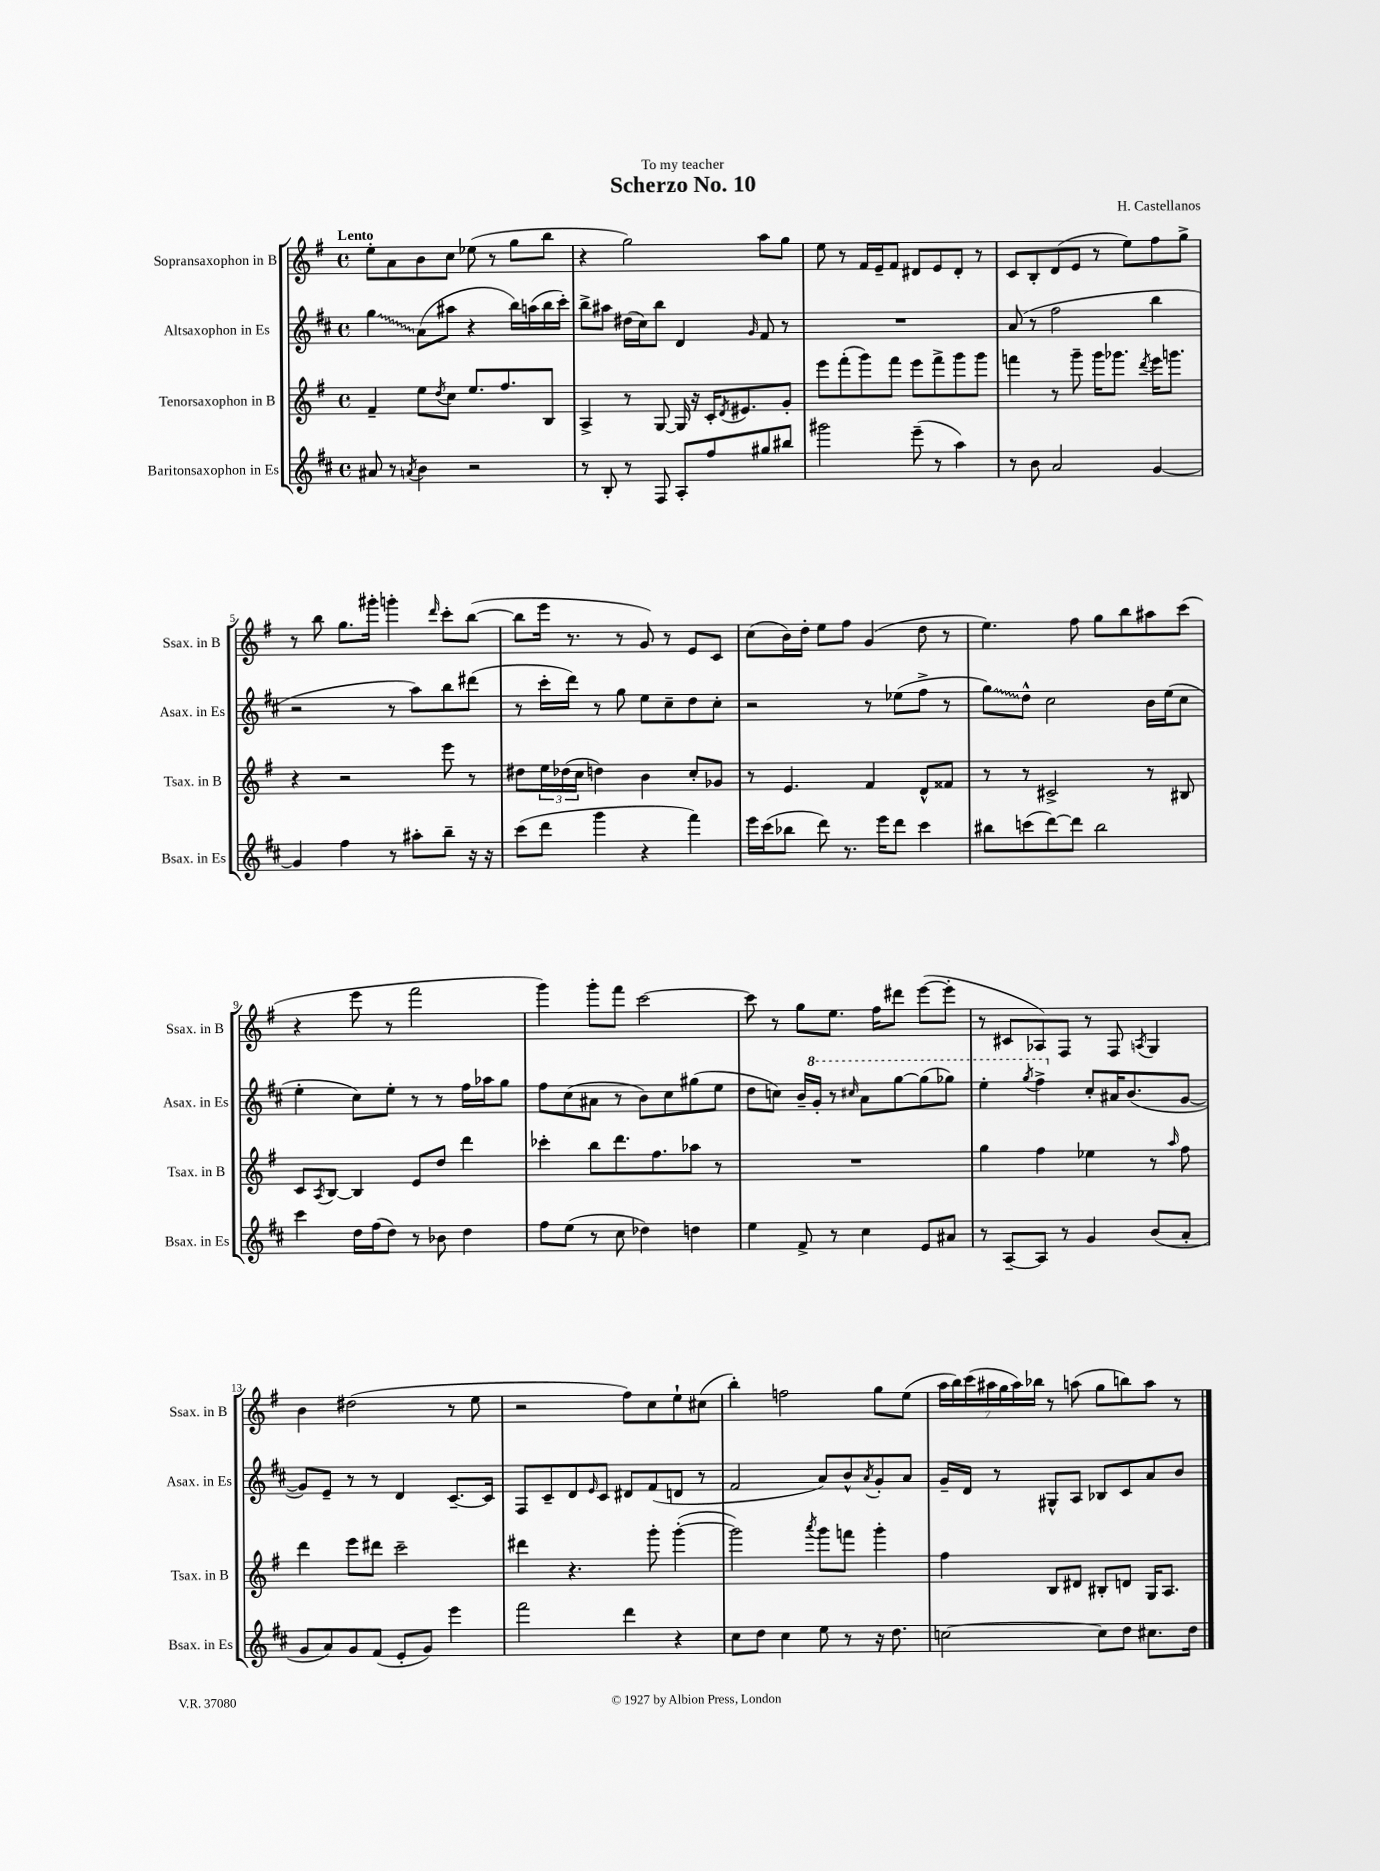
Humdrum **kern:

**kern	**kern	**kern	**kern
*staff4	*staff3	*staff2	*staff1
*clefG2	*clefG2	*clefG2	*clefG2
*k[f#c#]	*k[f#]	*k[f#c#]	*k[f#]
*M4/4	*M4/4	*M4/4	*M4/4
*met(c)	*met(c)	*met(c)	*met(c)
8a#/	4f#~/	4gg\	8ee'\L
8r	.	.	8a\
8qa/	.	.	.
4b\	8ee\L	(8a\L	8b\
.	8qdd/	.	.
.	8cc\J	8aa#\J	8cc\J
2r	8.ee/L	4r	(8ee-\
.	.	.	8r
.	8.ff#/	.	.
.	.	16bb\LL)	8gg\L
.	.	(16aa\	.
.	8B/J	16bb\	8bb\J
.	.	16ccc#'\JJ)	.
=	=	=	=
8r	4A^/	8bb^\L	4r
8B'/	.	8aa#\J	.
8r	8r	(16dd#\LL	2gg\)
.	.	16cc#\J)	.
8F#/	[8G/	8bb\J	.
8A'/L	16G/]	4d/	.
.	16r	.	.
8ff#/	16c'/LK	.	.
.	8qd/	.	.
.	8.e#/	.	.
.	.	16qqg/	.
8gg#/	.	8f#/	8aa\L
8bb#/J	8g'/J	8r	8gg\J
=	=	=	=
2ggg#\	8eee\L	1r	8ee\
.	(8fff#'\	.	8r
.	8ggg\)	.	16f#/LL
.	.	.	16e~/J
.	8fff#\J	.	8f#/J
(8eee~\	8eee\L	.	8d#/L
8r	8fff#^\	.	8e/
4aa\)	8ggg\	.	8d#'/J
.	8ggg\J	.	8r
=	=	=	=
8r	4fff\	(8a/	8c/L
8b\	.	8r	8B'/
2a/	8r	2ff#\	(8d/
.	8ggg~\	.	8e/J
.	16ggg\LK	.	8r
.	8.ggg-\J	.	.
.	.	.	8ee\L)
.	8qddd/	.	.
[4g/	16eee\LK	4bb\	8ff#\
.	8.ggg\J	.	.
.	.	.	8gg^\J
=	=	=	=
4g/]	4r	2r	8r
.	.	.	8bb\
4ff#\	2r	.	8.gg\L
.	.	.	16ggg#'\Jk
8r	.	8r	4ggg'\
8aa#'\L	.	8aa\L)	.
.	.	.	16qqddd/
8bb~\J	8eee\	8bb\	8ccc'\L
16r	8r	(8ddd#\J	([8bb\J
16r	.	.	.
=	=	=	=
(8ccc#\L	8dd#\L	8r	8bb\]L
8ddd\J	24ee\L	16ccc#'\LL	16eee\Jk
.	(24dd-\	.	.
.	.	16ddd\JJ)	8.r
.	24cc\JJ	.	.
4ggg\	4dd\)	8r	.
.	.	8gg\	8r
4r	4b\	8ee\L	8g/)
.	.	8cc#~\	8r
4fff#\)	8cc'/L	8dd\	8e/L
.	8g-/J	8cc#'\J	8c/J
=	=	=	=
16eee\LL	8r	2r	(8cc\L
(16ccc#\J	.	.	.
8bb-\J	4.e/	.	16b\L)
.	.	.	16dd'\JJ
8ddd\)	.	.	8ee\L
8.r	.	.	8ff#\J
.	4f#/	8r	(4g/
16eee\LK	.	.	.
8ddd\J	.	(8ee-\L	.
4ccc#\	8d^^/L	8ff#^\J	8dd\
.	8f##/J	8r	8r
=	=	=	=
8bb#\L	8r	8gg\L)	4.ee\)
(8ccc\	8r	8dd^^\J	.
[8ddd\)	2c#^/	2cc#\	.
8ddd\]J	.	.	8ff#\
2bb#\	.	.	8gg\L
.	.	.	8bb\
.	8r	16b\LL	8aa#\
.	.	(16ee\J	.
.	8B#/	8cc#\J	(8ccc\J
=	=	=	=
4ccc#\	8c/L	4ee'\	4r
.	8qA/	.	.
.	[8B/J	.	.
16dd\LL	4B/]	8cc#\L)	8eee\
(16ff#\J	.	.	.
8dd\J)	.	8ee'\J	8r
8r	8e/L	8r	2fff#\
8b-\	8dd/J	8r	.
4dd\	4ddd\	16ff#\LL	.
.	.	16aa-\J	.
.	.	8gg\J	.
=	=	=	=
8ff#\L	4ccc-'\	8ff#\L	4ggg\)
(8ee\J	.	(8cc#\	.
8r	8bb\L	8a#\J	8ggg'\L
8cc#\	8.ddd\	8r	8fff#\J
4dd-\)	.	8b\L)	[2ccc\
.	8.ff#\	.	.
.	.	8cc#\	.
4dd\	8aa-\J	(8gg#\	.
.	8r	8ee\J	.
=	=	=	=
4ee\	1r	8dd\L	8ccc\]
.	.	8cc\J)	8r
8f#^/	.	16b~/LL	8gg\L
.	.	16gg'/JJ	.
8r	.	8r	8.ee\J
.	.	16qqccc#/	.
4cc#\	.	8aa\L	.
.	.	.	16ff#\LK
.	.	[8ggg\	8ddd#\J
8e/L	.	(8ggg\]	([8eee\L
8a#/J	.	8ggg-\J)	8eee'\]J
=	=	=	=
8r	4gg\	4eee'\	8r
[8A~/L	.	.	8c#/L
.	.	8qggg/	.
8A/]J	4ff#\	4fff#^\	8A-/)
8r	.	.	8F#/J
4g/	4ee-\	8cc#'/L	8r
.	.	16a#/K	8F#/
.	.	(8.b/	.
.	.	.	8qA/
(8b/L	8r	.	4G/
.	16qqaa/	.	.
8a'/J	8ff#\	[8g/J	.
=	=	=	=
8g/L	4ddd\	8g/]L)	4b\
8a/)	.	8e~/J	.
8g/	8eee\L	8r	(2dd#\
(8f#/J	8ddd#\J	8r	.
8e'/L	2ccc~\	4d/	.
8g/J)	.	.	.
4eee\	.	[8.c#~/L	8r
.	.	.	8ee\
.	.	16c#/]Jk	.
=	=	=	=
2fff#\	4ddd#\	8F#/L	2r
.	.	8c#~/	.
.	4.r	8d/	.
.	.	16qqe/	.
.	.	8c#/J	.
4ddd\	.	8d#/L	8ff#\L)
.	8ggg'\	(8f#/	8cc\
4r	([4ggg'\	8d/J	8ee`\
.	.	8r	(8cc#\J
=	=	=	=
8cc#\L	2ggg\])	2f#/	4bb'\)
8dd\J	.	.	.
4cc#\	.	.	2ff\
.	8qaaa/	.	.
8ee\	8ggg\L	8a/L)	.
8r	8fff\J	8b^^/	.
.	.	8qa/	.
16r	4ggg'\	8g'/	8gg\L
8.dd\	.	.	.
.	.	8a/J	(8ee\J
=	=	=	=
[2cc\	4ff#\	16g~/LL	28aa\LL
.	.	.	28bb\)
.	.	16d/JJ	.
.	.	.	(28ccc\
.	.	.	28aa#\
.	.	8r	.
.	.	.	28gg\
.	.	.	28aa#\)
.	.	.	28bb-\JJ
.	8B/L	8G#^^/L	8r
.	8d#/J	8A/J	(8aa\
8cc\]L	8B#'/L	8B-/L	8gg\L
8dd\J	8d/J	8c#/	8bb\)
8.cc#\L	16G/LK	8a/	8aa\J
.	8.A/J	.	.
.	.	8b/J	8r
16dd\Jk	.	.	.
==	==	==	==
*-	*-	*-	*-
